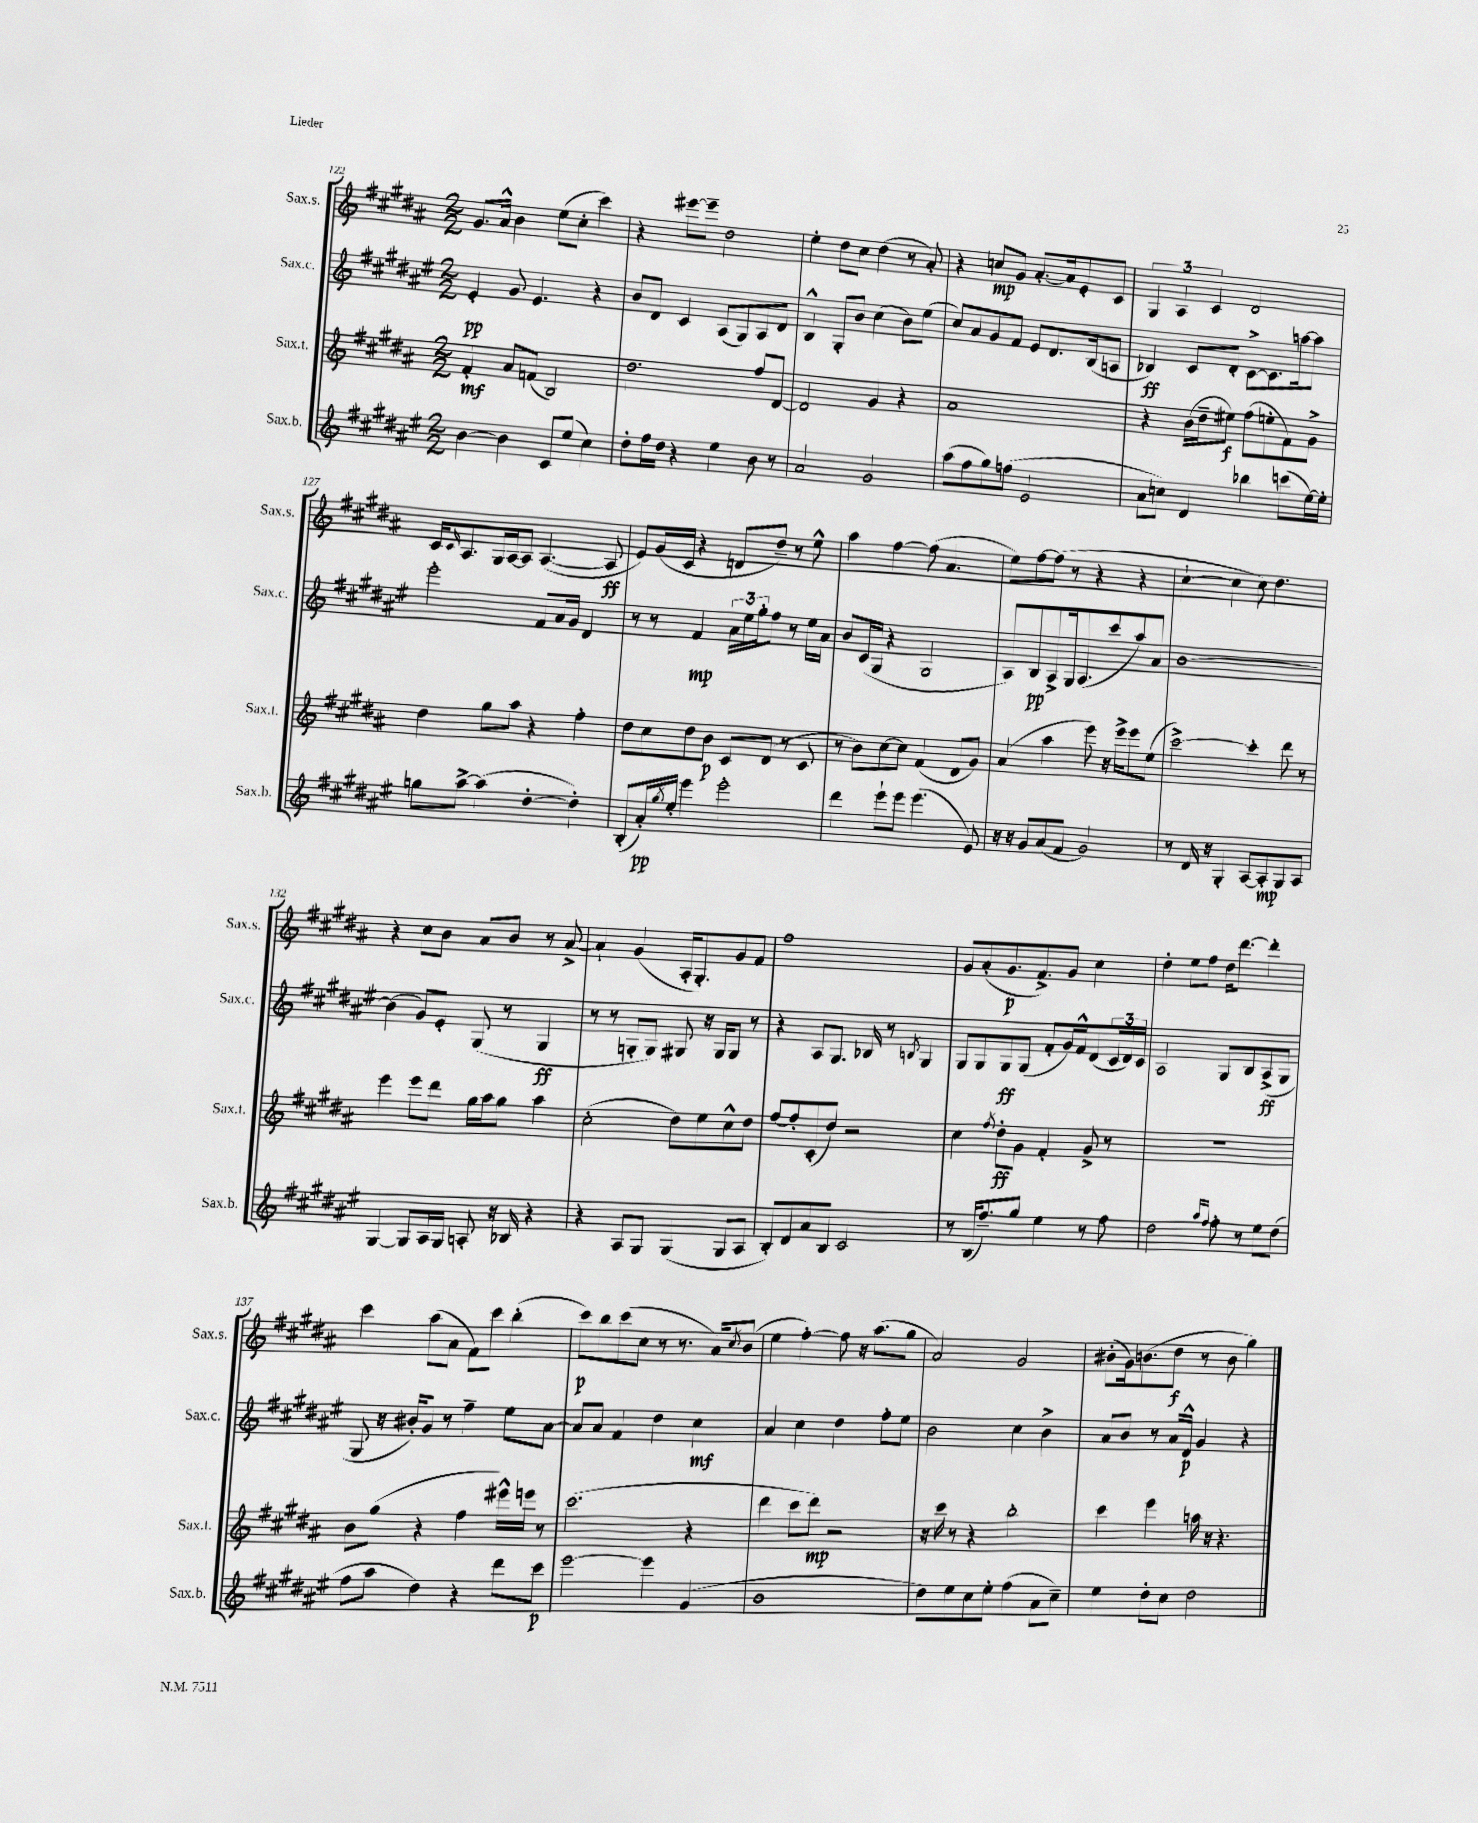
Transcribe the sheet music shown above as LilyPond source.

<<
\new StaffGroup <<
\new Staff = "s0" \with { instrumentName = "Sax.s." shortInstrumentName = "Sax.s." } {
    \clef treble \key b \major \numericTimeSignature \time 2/2
    gis'8. ais'16-^ b'4 e''8( cis''8-. cis'''4) |
    r4 eis'''8~ eis'''8-- dis''2 |
    e''4-. dis''8 cis''8 dis''4( r8 ais'8-.) |
    r4 c''8\mp gis'8 ais'8.~-. ais'16 e'8-. cis'8 |
    \tuplet 3/2 { gis4 ais4 cis'4 } dis'2 |
    cis'16 \grace { cis'16 } ais8. gis16 ais16~ ais8 ais4.~( ais8\ff |
    e'8) gis'16( cis'16 r4 d'8 dis''8--) r8 e''8-^ |
    ais''4 fis''4~ fis''8( ais'4. |
    e''8) fis''8~ fis''8( r8 r4 r4 |
    cis''4~-! cis''4 cis''8) dis''4. |
    r4 cis''8 b'8 ais'8 b'8 r8 ais'8~-> |
    ais'4-! gis'4( ais16-. gis8.-.) gis'8 fis'8 |
    fis''1 |
    gis'8 ais'8-.( gis'8.\p fis'8.->) gis'8 cis''4 |
    dis''4-. e''8 fis''8 dis''16 dis'''8.~ dis'''4-. |
    cis'''4 ais''8( ais'8 fis'8) cis'''8 b''4-.( |
    cis'''8\p) b''8 cis'''8( cis''8 r8 r8. ais'16) \acciaccatura { cis''8 } b'8( |
    e''4 fis''4~-.) fis''8 r16 ais''8.( gis''8 |
    ais'2) gis'2 |
    bis'8-.( gis'16) b'8.( dis''8\f r8 b'8 gis''4) \bar "|." |
}
\new Staff = "s1" \with { instrumentName = "Sax.c." shortInstrumentName = "Sax.c." } {
    \clef treble \key fis \major \numericTimeSignature \time 2/2
    eis'4-.\pp gis'8 eis'4. r4 |
    b'8 dis'8 cis'4 ais8( gis8) ais8 dis'8 |
    b4-^ gis8-. b'8 cis''4( b'8) eis''8( |
    cis''8) ais'8 gis'8 fis'8 eis'8 dis'8. b16( a8 |
    bes4\ff) cis'8 dis'8-. cis'8~-> cis'8. a''16~ a''8 |
    eis'''2-. fis'8 ais'16 gis'16 dis'4 |
    r8 r8 fis'4\mp \tuplet 3/2 { ais'16 eis''16 gis''16-. } fis''8 r8 eis''16 ais'16 |
    b'8 cis'16( gis16 r4 gis2 |
    ais8) b8\pp ais8-> gis16 ais8.( cis'''8 ais''8) ais'8 |
    b'1~ |
    b'4( gis'8) eis'8-. gis8( r8 gis4\ff |
    r8 r8 g8-. g8) gis8 r16 gis16 gis8 r8 |
    r4 ais8 gis8. bes16 r8 \acciaccatura { b8 } gis4 |
    gis8 gis8 gis8\ff gis8( fis'8-. gis'16) fis'16-^ dis'8( \tuplet 3/2 { cis'16 dis'16) cis'16 } |
    ais2 gis8 b8 ais8->\ff( gis8 |
    gis8 r16 bis'16-.) gis'8 r8 fis''4-- eis''8 ais'8~ |
    ais'8 ais'8 fis'4 dis''4 cis''4\mf |
    ais'4 cis''4 dis''4 fis''8-. eis''8 |
    b'2 cis''4 b'4-> |
    ais'8 b'8 r8 ais'16 dis'16-^\p gis'4 r4 \bar "|." |
}
\new Staff = "s2" \with { instrumentName = "Sax.t." shortInstrumentName = "Sax.t." } {
    \clef treble \key b \major \numericTimeSignature \time 2/2
    fis'4-.\mf ais'8 f'8( b2) |
    dis''2. fis''8 dis'8~ |
    dis'2 gis'4 r4 |
    ais'1 |
    r4 b'16( dis''16-- eis''8\f) fis''8( e''8-. fis'8) gis'8-> |
    dis''4 gis''8 ais''8 r4 fis''4-. |
    dis''8 cis''8 dis''8 b'8\p cis'8 dis'8( r8 cis'8 |
    r8 b'8) cis''8~ cis''8 fis'4( dis'8 gis'8) |
    ais'4( ais''4 e'''8) r16 e'''16-> e'''8 e''8( |
    cis'''2~->) cis'''4-. dis'''8 r8 |
    e'''4 e'''8 dis'''8 gis''16 ais''16 gis''8 ais''4 |
    cis''2-.( dis''8) e''8 cis''8-^ dis''8 |
    fis''8~ fis''8-. cis'8-.( dis''8) r2 |
    cis''4 \acciaccatura { fis''8 } dis''8-.\ff gis'8 fis'4-. gis'8-> r8 |
    R1 |
    b'8 gis''8( r4 fis''4 eis'''16-^) e'''16 r8 |
    cis'''2.( r4 |
    dis'''4 cis'''8 dis'''8\mp) r2 |
    r16 cis'''16 r8 r4 b''2-. |
    cis'''4 e'''4 a''16 r16 r4. \bar "|." |
}
\new Staff = "s3" \with { instrumentName = "Sax.b." shortInstrumentName = "Sax.b." } {
    \clef treble \key fis \major \numericTimeSignature \time 2/2
    b'4~ b'4 cis'8 eis''8( cis''4) |
    dis''8-. fis''16 dis''16 r4 eis''4 b'8 r8 |
    ais'2 gis'2 |
    ais''8( fis''8 gis''8) f''8( eis'2 |
    ais'8 c''8) dis'4 bes''4 c'''8( eis''16~) eis''16-. |
    g''8 ais''8~-> ais''4( dis''4~-. dis''4-.) |
    b8-.( ais'16-.\pp) \acciaccatura { gis''8 } eis''16-. eis'''4 eis'''2-. |
    dis'''4 eis'''8-! eis'''8 eis'''4.( eis'8) |
    r16 r16 gis'8 ais'8( fis'8 gis'2) |
    r8 dis'16 r16 gis4-. ais8~ ais8-.\mp gis8 ais8 |
    gis4~ gis8 ais16 gis16 a8-. r16 bes16 r4 |
    r4 ais8 gis8 gis4( gis8 ais8 |
    b8-.) dis'8 ais'8 b8 cis'2 |
    r8 b16( fis''8.--) gis''8 eis''4 r8 fis''8 |
    dis''2 \grace { ais''16 fis''16 } fis''8-. r8 eis''8 dis''8( |
    fis''8 ais''8 dis''4) r4 dis'''8 cis'''8\p |
    eis'''2~ eis'''4 gis'4( |
    b'1 |
    dis''8) eis''8 cis''8 eis''8-. fis''4( ais'8 cis''8--) |
    eis''4 dis''8-. cis''8 dis''2 \bar "|." |
}
>>
>>
\layout { \context { \Score currentBarNumber = #122 } }
